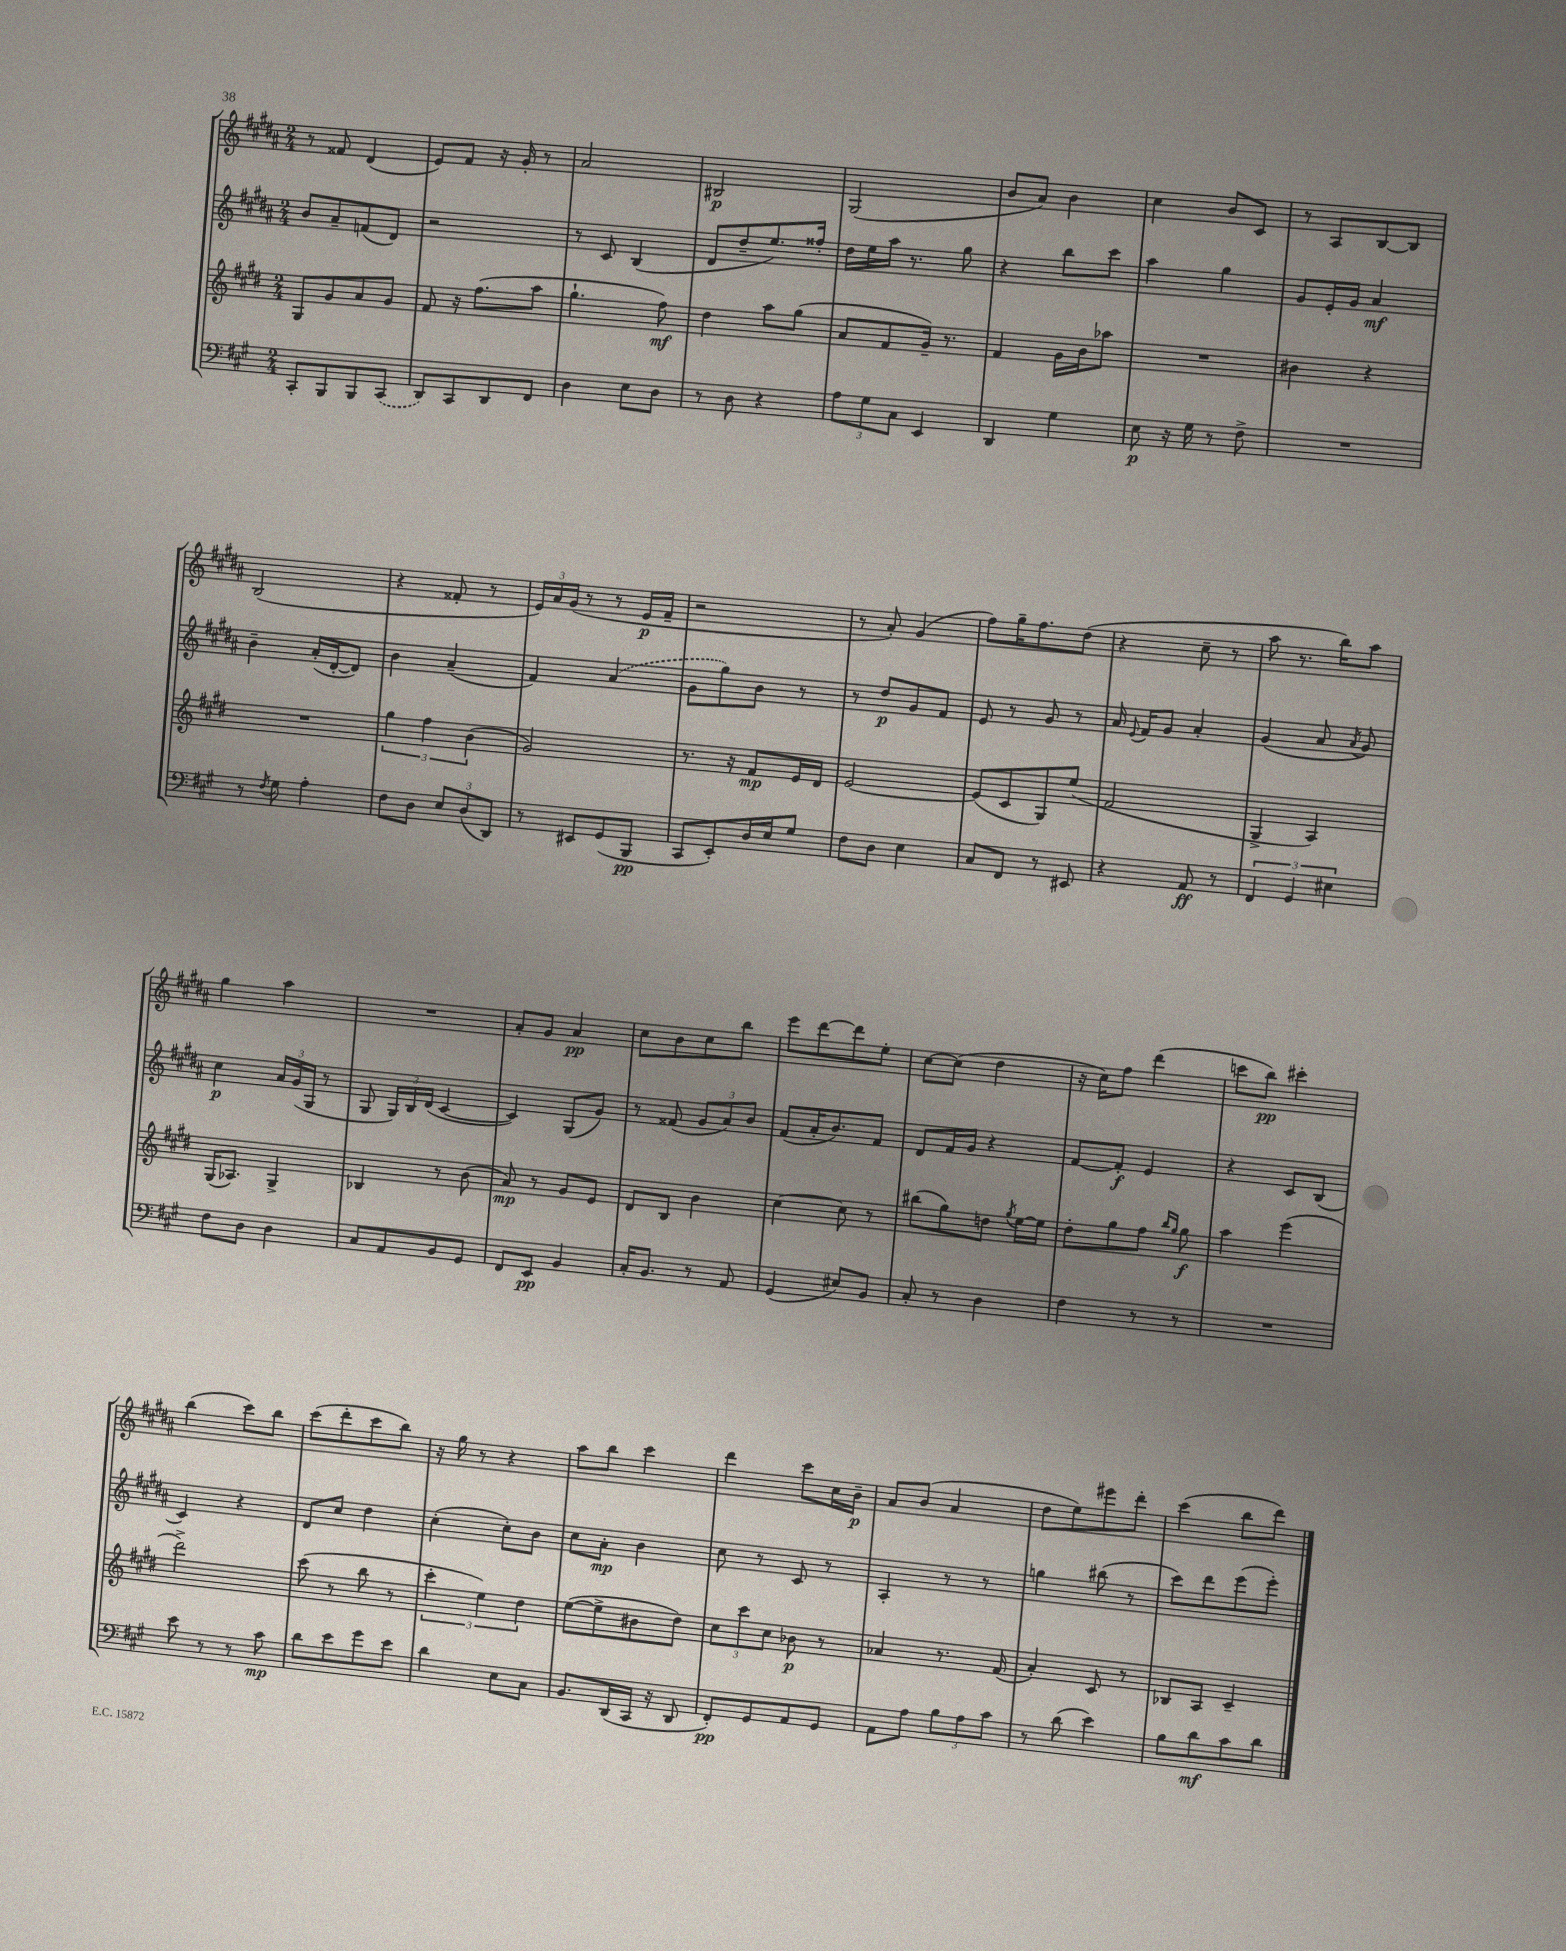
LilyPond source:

<<
\new StaffGroup <<
\new Staff = "s0" {
    \clef treble \key b \major \numericTimeSignature \time 2/4
    \autoBeamOff r8 fisis'8 dis'4( |
    e'8[) fis'8] r16 gis'16-. r8 |
    ais'2 |
    bis2\p |
    gis2( |
    b'8[ ais'8]) b'4 |
    cis''4 b'8[ cis'8] |
    r8 ais8[ b8~ b8] |
    b2( |
    r4 fisis'8-. r8 |
    \tuplet 3/2 { e'16[) ais'16 gis'16]( } r8 r8 e'16[\p fis'16]-- |
    r2 |
    r8 ais'8-.) gis'4( |
    fis''8[) gis''16-- fis''8. dis''8]( |
    r4 cis''8-- r8 |
    ais''8 r8. b''16[) ais''8] |
    gis''4 ais''4 |
    R2 |
    ais'8[-. gis'8] ais'4\pp |
    cis''8[ b'8 cis''8 b''8] |
    e'''8[ dis'''8~ dis'''8 e''8]-. |
    cis''8[~ cis''8]( dis''4 |
    r16 cis''16[) fis''8] dis'''4( |
    c'''8[ b''8]\pp) cis'''4-. |
    b''4( cis'''8[) b''8] |
    cis'''8[( dis'''8-. cis'''8 b''8]) |
    r16 gis''16 r8 r4 |
    ais''8[ b''8] cis'''4 |
    dis'''4 cis'''8[ cis''16 b'16]--\p |
    ais'8[ b'8]( ais'4 |
    dis''8[ e''8) eis'''8 dis'''8]-. |
    cis'''4( b''8[ dis'''8]) \bar "|." |
}
\new Staff = "s1" {
    \clef treble \key b \major \numericTimeSignature \time 2/4
    \autoBeamOff b'8[ ais'8-- f'8( dis'8]) |
    r2 |
    r8 cis'8 b4( |
    dis'8[ dis''8-- e''8.) fisis''16]-. |
    dis''16[ e''16 ais''16] r8. gis''8 |
    r4 b''8[ cis'''8] |
    ais''4 gis''4 |
    gis'8[ e'16-. gis'16] ais'4\mf |
    b'4-- ais'16[-.( dis'16~-. dis'8]) |
    b'4 ais'4--( |
    fis'4) \once \slurDashed ais'4( |
    gis'8[ gis''8) b'8] r8 |
    r8 dis''8[\p gis'8 fis'8] |
    e'8 r8 gis'8 r8 |
    ais'16 \appoggiatura { e'8 } fis'16[ gis'8] ais'4-. |
    gis'4( ais'8 \acciaccatura { ais'8 } gis'8) |
    cis''4\p \tuplet 3/2 { ais'16[ gis'16( gis16] } r8 |
    gis8 \tuplet 3/2 { gis16[) b16 dis'16]( } cis'4~ |
    cis'4) gis8[( gis'8]) |
    r8 fisis'8( \tuplet 3/2 { gis'8[ ais'8) b'8] } |
    fis'8[( ais'16-. b'8.) fis'8] |
    dis'8[ fis'16 gis'16] r4 |
    fis'8[~ fis'8]-.\f e'4 |
    r4 cis'8[ b8]( |
    cis'4) r4 |
    dis'8[ cis''8] dis''4 |
    cis''4-.( cis''8[-.) b'8] |
    cis''8[ ais'8]-.\mp b'4 |
    cis''8 r8 cis'8 r8 |
    ais4-. r8 r8 |
    g''4 bis''8( r8 |
    cis'''8[) dis'''8 e'''8( e'''8]-.) \bar "|." |
}
\new Staff = "s2" {
    \clef treble \key e \major \numericTimeSignature \time 2/4
    \autoBeamOff gis8[ gis'8 a'8 gis'8] |
    fis'8 r16 fis''8.[( a''8] |
    gis''4.-! fis''8\mf) |
    dis''4 a''8[ gis''8]( |
    a'8[ fis'8 gis'16]--) r8. |
    fis'4 gis'16[ b'16 aes''8] |
    R2 |
    bis'4 r4 |
    R2 |
    \tuplet 3/2 { gis''4 fis''4 b'4( } |
    gis'2) |
    r8. r16 fis'8[\mp e'16 dis'16] |
    e'2~ |
    e'8[( cis'8 gis8) e''8]( |
    fis'2 |
    gis4-> a4) |
    gis16[( aes8.]) gis4-> |
    bes4 r8 b'8( |
    a'8\mp) r8 gis'8[ e'8] |
    dis'8[ b8] b'4 |
    cis''4~ cis''8 r8 |
    bis''8[( gis''8) d''8] \acciaccatura { gis''8 } e''16[~ e''16] |
    dis''8[-. gis''8 fis''8] \grace { b''16[ gis''16] } gis''8\f |
    a''4 e'''4( |
    dis'''2->) |
    cis'''8( r8 b''8 r8 |
    \tuplet 3/2 { cis'''4-. e''4) dis''4 } |
    e''8[~( e''8-> bis'8 dis''8]) |
    \tuplet 3/2 { cis''8[ cis'''8 cis''8] } bes'8\p r8 |
    aes'4 r8. fis'16( |
    a'4-.) cis'8 r8 |
    bes8[ a8] cis'4-- \bar "|." |
}
\new Staff = "s3" {
    \clef bass \key a \major \numericTimeSignature \time 2/4
    \autoBeamOff cis,8[-. b,,8 b,,8 \once \slurDashed cis,8]( |
    d,8[) cis,8 d,8 fis,8] |
    d4 e8[ d8] |
    r8 d8 r4 |
    \tuplet 3/2 { a8[ gis8 cis8] } e,4 |
    d,4 gis4 |
    e8\p r16 gis16 r8 fis8-> |
    R2 |
    r8 \acciaccatura { fis8 } gis8 a4-. |
    fis8[ d8] \tuplet 3/2 { e8[ d8( d,8]) } |
    r8 eis,8[ gis,8( b,,8]\pp |
    cis,8[ e,8-.) d16 e16 gis8] |
    fis8[ d8] e4 |
    cis8[ fis,8] r8 eis,8 |
    r4 a,8\ff r8 |
    \tuplet 3/2 { fis,4 gis,4 eis4 } |
    fis8[ d8] d4 |
    cis8[ a,8 b,8 gis,8] |
    fis,8[ e,8]\pp b,4 |
    cis16[-. b,8.] r8 a,8 |
    gis,4( eis8[) b,8] |
    cis8-. r8 d4 |
    fis4 r8 r8 |
    R2 |
    e'8 r8 r8 cis'8\mp |
    d'8[ e'8 gis'8 e'8] |
    d'4 e8[ cis8] |
    b,8.[ d,16( cis,16] r16 d,8 |
    fis,8[-.\pp) gis,8 a,8 gis,8] |
    a,8[ a8] \tuplet 3/2 { b8[ a8 cis'8] } |
    r8 d'8( e'4) |
    b8[ d'8\mf cis'8 d'8] \bar "|." |
}
>>
>>
\layout { \context { \Score \remove "Bar_number_engraver" } }
